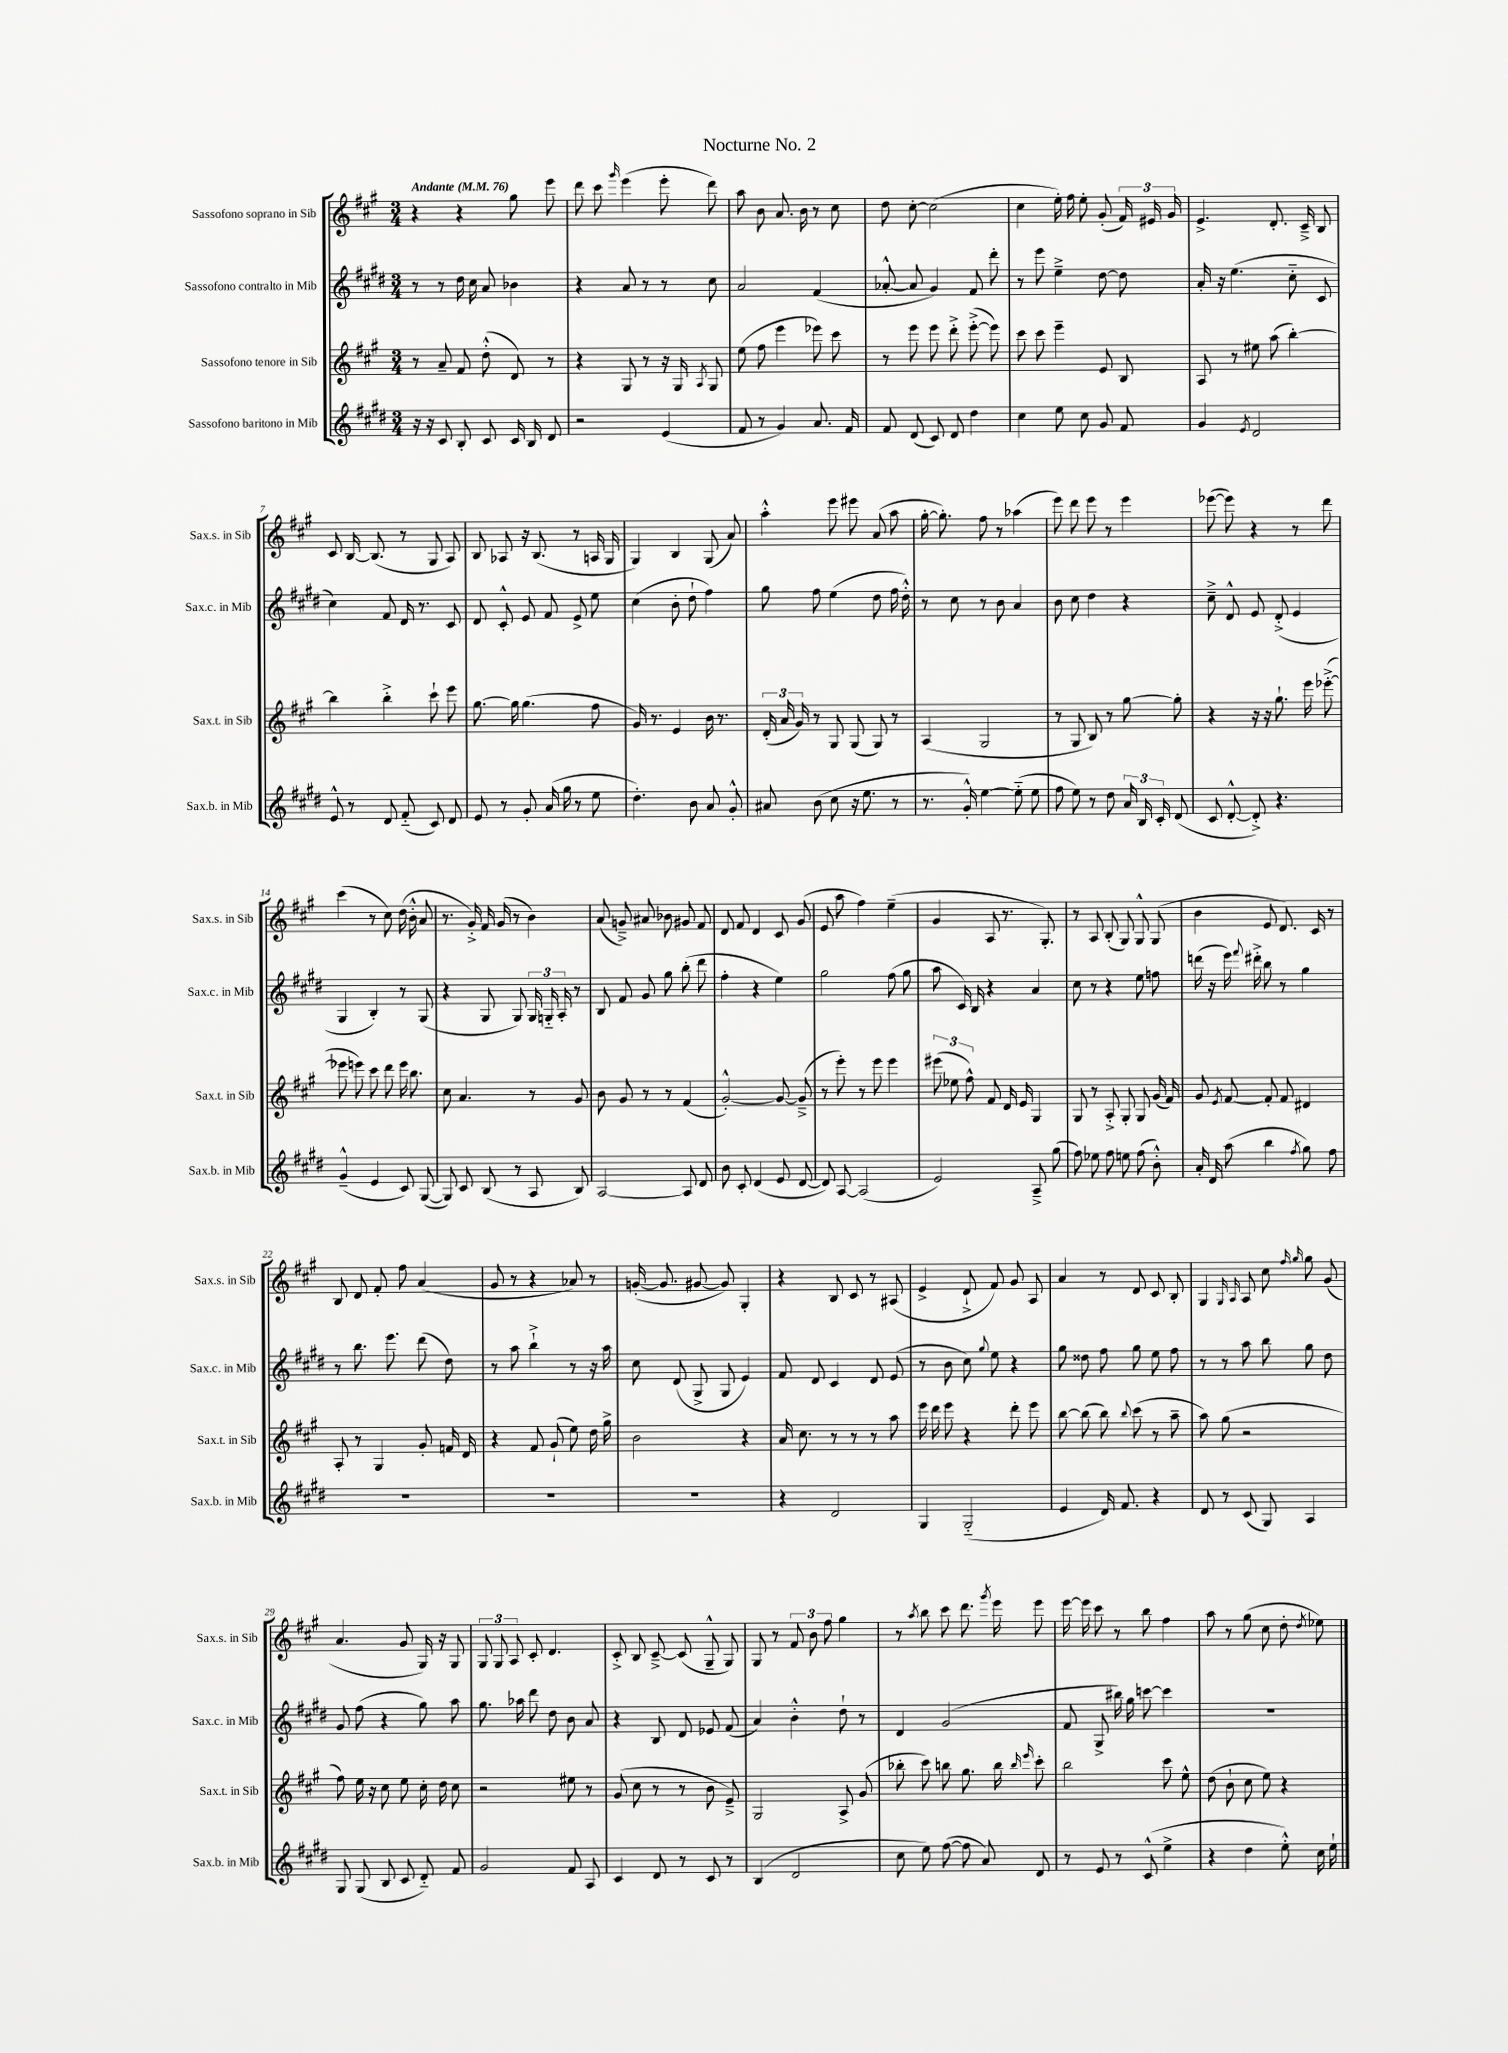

**kern	**kern	**kern	**kern
*part4	*part3	*part2	*part1
*staff4	*staff3	*staff2	*staff1
*I"Sassofono baritono in Mib	*I"Sassofono tenore in Sib	*I"Sassofono contralto in Mib	*I"Sassofono soprano in Sib
*I'Sax.b. in Mib	*I'Sax.t. in Sib	*I'Sax.c. in Mib	*I'Sax.s. in Sib
*clefG2	*clefG2	*clefG2	*clefG2
*k[f#c#g#d#]	*k[f#c#g#]	*k[f#c#g#d#]	*k[f#c#g#]
*M3/4	*M3/4	*M3/4	*M3/4
*MM76	*MM76	*MM76	*MM76
=1	=1	=1	=1
!	!	!	!LO:TX:a:B:t=Andante
16r	8r	8r	4r
16r	.	.	.
8c#/	8a~/	8r	.
8B'/	8f#/	16dd#\	4r
.	.	16cc#\	.
8c#/	(8dd'^^\	8a/	.
16c#/	8d/)	4b-X\	8gg#\
16B/	.	.	.
8d#/	8r	.	8eee\
=2	=2	=2	=2
2r	4r	4r	8ddd\
.	.	.	8ccc#\
.	.	.	16qqggg#/
.	8G#/	8a/	(4eee\
.	8r	8r	.
(4e/	16r	8r	8eee'\
.	16G#/	.	.
.	8qA/	.	.
.	8G#/	8cc#\	8ddd\)
=3	=3	=3	=3
8f#/	(8ee\	2a/	8aa\
8r	8ff#\	.	8b\
4g#/)	4eee\	.	8.a/
.	.	.	16b\
8.a/	8eee-X\)	(4f#/	8r
.	8ccc#\	.	8cc#\
16f#/	.	.	.
=4	=4	=4	=4
8f#/	8r	[8a-X'^^/	8dd\
(8d#/	8eee\	8a-/]	[8cc#'\
8c#/)	8eee\	4g#/)	(2cc#\]
8d#/	8ddd'^\	.	.
4dd#\	([8eee'^\	8f#/	.
.	8eee\])	8ddd#'\	.
=5	=5	=5	=5
4cc#\	8ccc#\	8r	4cc#\
.	8ccc#\	8eee\	.
8ee\	4eee~\	4ee~^\	16ee'\)
.	.	.	16ff#\
8cc#\	.	.	8ee'\
8g#/	8e/	[8dd#\	(8g#'/
8f#/	8B/	8dd#\]	24f#/)
.	.	.	24e#X/
.	.	.	24g#/
=6	=6	=6	=6
4g#/	8A/	16a'/	4.e^/
.	.	16r	.
.	8r	(4.ee\	.
8qe/	.	.	.
2d#/	8ee#X\	.	.
.	(8aa\	.	8.d'/
.	[4bb'\)	8cc#\	.
.	.	.	16c#~^/
.	.	8c#/	8B/
!!LO:LB:g=z
=7	=7	=7	=7
8e^^/	4bb\]	4cc#\)	8c#/
8r	.	.	[16B/
.	.	.	(8.B/]
8d#/	4bb'^\	8f#/	.
(8f#/	.	16d#/	8r
.	.	8.r	.
8c#/)	8ccc#`\	.	8G#/
8d#/	8eee\	8c#/	8A/)
=8	=8	=8	=8
8e/	[8.gg#\	8d#/	8B/
8r	.	8c#'^^/	8A-X/
.	16gg#\]	.	.
8g#'/	(4.gg#\	8e/	16r
.	.	.	(8.B/
(16a/	.	8f#/	.
16gg#\	.	.	.
8r	.	8e^/	8r
8ee\	8ff#\	8ee\	16An/
.	.	.	16G#/
=9	=9	=9	=9
4.dd#'\)	16g#/)	(4cc#\	4G#/)
.	8.r	.	.
.	4e/	8b'\	4B/
8b\	.	8dd#`\	.
8a/	16b\	4ff#\)	(8G#/
.	8.r	.	.
8g#'^^/	.	.	8a/)
=10	=10	=10	=10
8a#X/	(24d'/	8gg#\	4aa'^^\
.	24a/	.	.
.	24g#/)	.	.
(8b\	8r	8ff#\	.
8cc#\	8G#/	(4ee\	8eee\
16r	(8G#/	.	8eee#X\
8.ee\	.	.	.
.	8G#/)	8dd#\	(8a/
8r	8r	16ff#\	8aa\
.	.	16dd#'^^\)	.
=11	=11	=11	=11
8.r	(4A/	8r	[16gg#'\
.	.	.	8.gg#'\])
.	.	8cc#\	.
16g#'^^/)	.	.	.
[4ee\	2G#/	8r	8ff#\
.	.	8b\	8r
(8ee\]	.	4a/	(4aa-X\
8ee\	.	.	.
=12	=12	=12	=12
8ff#\	8r	8b\	8eee\)
8ee\)	8G#/	8cc#\	8ddd\
8r	8B/)	4dd#\	8eee\
8dd#\	8r	.	8r
24a/	[8gg#\	4r	4eee\
24B/	.	.	.
24c#'/	.	.	.
(8d#/	8gg#'\]	.	.
=13	=13	=13	=13
8c#/	4r	8cc#~^\	([8eee-X\
[8d#'^^/	.	8d#^^/	8eee-\])
8d#'^/])	16r	8e/	4r
.	16r	.	.
4.r	8.gg#`\	(8d#'^/	.
.	.	4e/	8r
.	16eee\	.	.
.	([8eee-X'^\	.	8ddd\
!!LO:LB:g=z
=14	=14	=14	=14
(4g#~^^/	8eee-X\]	4G#/	(4ccc#\
.	8eeen\)	.	.
4e/	8ccc#\	4B'/)	8r
.	8ddd\	.	8cc#\)
8c#/)	16eee\	8r	(16dd\
.	8.bb\	.	16b'^^\
([8G#/	.	(8G#/	8a/
=15	=15	=15	=15
8G#/])	8cc#\	4r	8.r
8c#/	4.a/	.	.
.	.	.	16g#'^/)
(8B/	.	8G#/	16f#/
.	.	.	(16g#/
8r	.	8G#/)	8r
8A/	8r	24G#/	4b\)
.	.	24Gn/	.
.	.	24A'/	.
8B/)	8g#/	8r	.
=16	=16	=16	=16
[2A/	8b\	8B/	(8a/
.	8g#/	8f#/	8gn~^/)
.	8r	8g#/	8a#X/
.	8r	8gg#\	8b-X\
8A/]	(4f#/	(8bb'\	8g#X/
8d#/	.	8ddd#\	8f#/
=17	=17	=17	=17
8b\	[2g#'^^/)	4ff#'\	8d/
8c#'/	.	.	8f#/
(4d#/	.	4r	4d/
8e/	8g#/_	4ee\)	8c#/
[8d#/	(8g#~^/]	.	(8g#/
=18	=18	=18	=18
8d#/])	8r	2gg#\	8e/
[8A/	8eee'\)	.	8aa\
(2A/]	8r	.	4ff#\)
.	8eee\	.	.
.	4eee\	(8ff#\	(4ee~\
.	.	8gg#\	.
=19	=19	=19	=19
2e/)	(12eee#X\	8aa\	4g#/
.	12ee-X\	.	.
.	.	16c#/)	.
.	12ff#^^\)	.	.
.	.	16B/	.
.	8f#/	4r	8A/
.	16d/	.	8.r
.	16e/	.	.
8A~^/	4G#/	4a/	.
.	.	.	8.G#'/)
(8gg#\	.	.	.
=20	=20	=20	=20
8ff#\)	8G#/	8cc#\	8r
8ee-X\	8r	8r	8A/
8ff#\	8A'^/	4r	(8B'/
8een\	8G#'/	.	8G#/)
(8ff#\	8G#/	8ee\	8G#^^/
8b'^^\)	(16g#/	8ffn\	(8G#/
.	16f#/)	.	.
=21	=21	=21	=21
16a'/	8g#/	(16dddn\	4b\
16d#/	.	16r	.
.	8qe/	.	.
(8aa\	[8f#/	16eee\)	.
.	.	8qqfff#/	.
.	.	16ddd#X'^\	.
4bb\	8f#'/]	8bb\	8e/
.	8f#/	8r	8.d/)
8qff#/	.	.	.
8gg#\)	4d#X/	4gg#\	.
.	.	.	16c#/
8ff#\	.	.	8r
!!LO:LB:g=z
=22	=22	=22	=22
2.r	8A'/	8r	8B/
.	8r	8.bb\	8d/
.	4G#/	.	8f#'/
.	.	8.eee\	.
.	.	.	8ff#\
.	8g#'/	(8ddd#\	(4a/
.	16fn/	8dd#\)	.
.	16d/	.	.
=23	=23	=23	=23
2.r	4r	8r	8g#/
.	.	8aa\	8r
.	8f#/	4bb`^\	4r
.	(8g#`/	.	.
.	8ee\)	8r	8a-X/)
.	16dd\	16r	8r
.	16gg#^\	16aa\	.
=24	=24	=24	=24
2.r	2b\	8cc#\	([16gn'/
.	.	.	8.g/]
.	.	(8d#/	.
.	.	8G#^/	[8g#X/
.	.	8G#/	8g#/])
.	4r	4e/)	4G#'/
=25	=25	=25	=25
4r	16a/	8f#/	4r
.	8.cc#\	.	.
.	.	8d#/	.
2d#/	8r	4c#/	8B/
.	8r	.	8c#/
.	8r	8d#/	8r
.	8aa\	(8e/	(8A#X/
=26	=26	=26	=26
4G#/	16eee\	8r	4e^/
.	16ddd\	.	.
.	8eee\	8b\	.
(2G#/	4r	8cc#\)	8d`^/
.	.	8qqgg#/	.
.	.	8ee\	8f#/)
.	8ddd'\	4r	8g#/
.	8eee\	.	8A/
=27	=27	=27	=27
4e/	[8bb\	8gg#\	4a/
.	(8bb\]	8dd##X\	.
16d#/)	8bb\)	8ff#\	8r
8.f#/	.	.	.
.	8qqbb/	.	.
.	(8ccc#\	8gg#\	8d/
4r	8r	8ee\	8c#/
.	8aa~\	8ff#\	8B'/
=28	=28	=28	=28
8d#/	8aa\)	8r	4G#/
8r	(8gg#\	8r	.
.	.	.	16qqG#/
.	.	.	16qqA/
(8c#/	2r	8aa\	8A/
8G#/)	.	8bb\	8cc#\
.	.	.	16qqff#/
.	.	.	16qqgg#/
4A/	.	8gg#\	8gg#\
.	.	8dd#\	(8g#/
!!LO:LB:g=z
=29	=29	=29	=29
8G#/	8ff#\)	8g#/	4.a/
(8G#/	16ee\	(8ff#\	.
.	16r	.	.
8B/	8cc#\	4r	.
8c#/	8ee\	.	8g#/
8d#/)	16cc#'\	8gg#\)	16G#/)
.	16dd\	.	16r
8f#/	8cc#\	8aa\	8G#/
=30	=30	=30	=30
2g#/	2r	8.gg#\	12G#/
.	.	.	12G#/
.	.	.	12A/
.	.	16aa-X\	.
.	.	8ddd#\	8c#'/
.	.	8dd#\	4.d/
8f#/	8ee#X\	8b\	.
8A/	8r	8a/	.
=31	=31	=31	=31
4c#/	(8g#/	4r	8c#'^/
.	8cc#\	.	8B/
8d#/	8r	8B/	[8c#~^/
8r	8r	8d#/	(8c#/]
8c#/	8b\	8e-X/	8G#~^^/
8r	8e~^/)	(8f#/	8G#/)
=32	=32	=32	=32
(4B/	2G#/	4a/)	8G#/
.	.	.	8r
2d#/	.	4b'^^\	12f#/
.	.	.	12b\
.	.	.	12ff#\
.	8A^/	8dd#`\	4gg#\
.	(8g#/	8r	.
=33	=33	=33	=33
8cc#\	8bb-X'\	4d#/	8r
.	.	.	8qaa/
8ee\)	8ccc#\)	.	8bb\
([8ff#\	8bbn\	(2g#/	8ccc#\
8ff#\]	8.gg#\	.	8.ddd\
8a/)	.	.	.
.	.	.	8qggg#/
.	16bb\	.	16eee\
.	16qqbb/	.	.
.	16qqeee/	.	.
8d#/	8ccc#'\	.	8eee\
=34	=34	=34	=34
8r	2bb\	8f#/	[16eee\
.	.	.	16eee\]
8e/	.	8G#^/	8ccc#\
8r	.	16bb#X\)	8r
.	.	16gg#\	.
(8c#^^/	.	[8cccn\	8bb\
4ee^\	8ccc#\	4ccc\]	4ff#\
.	8ee^^\	.	.
=35	=35	=35	=35
4r	(8dd\	2.r	8aa\
.	8b`\	.	8r
4dd#\	8cc#\	.	(8gg#\
.	8ee\)	.	8cc#\
8ee'^^\)	4r	.	8dd'\
.	.	.	8qdd/
16cc#\	.	.	8ee-X\)
16ee`\	.	.	.
==	==	==	==
*-	*-	*-	*-
